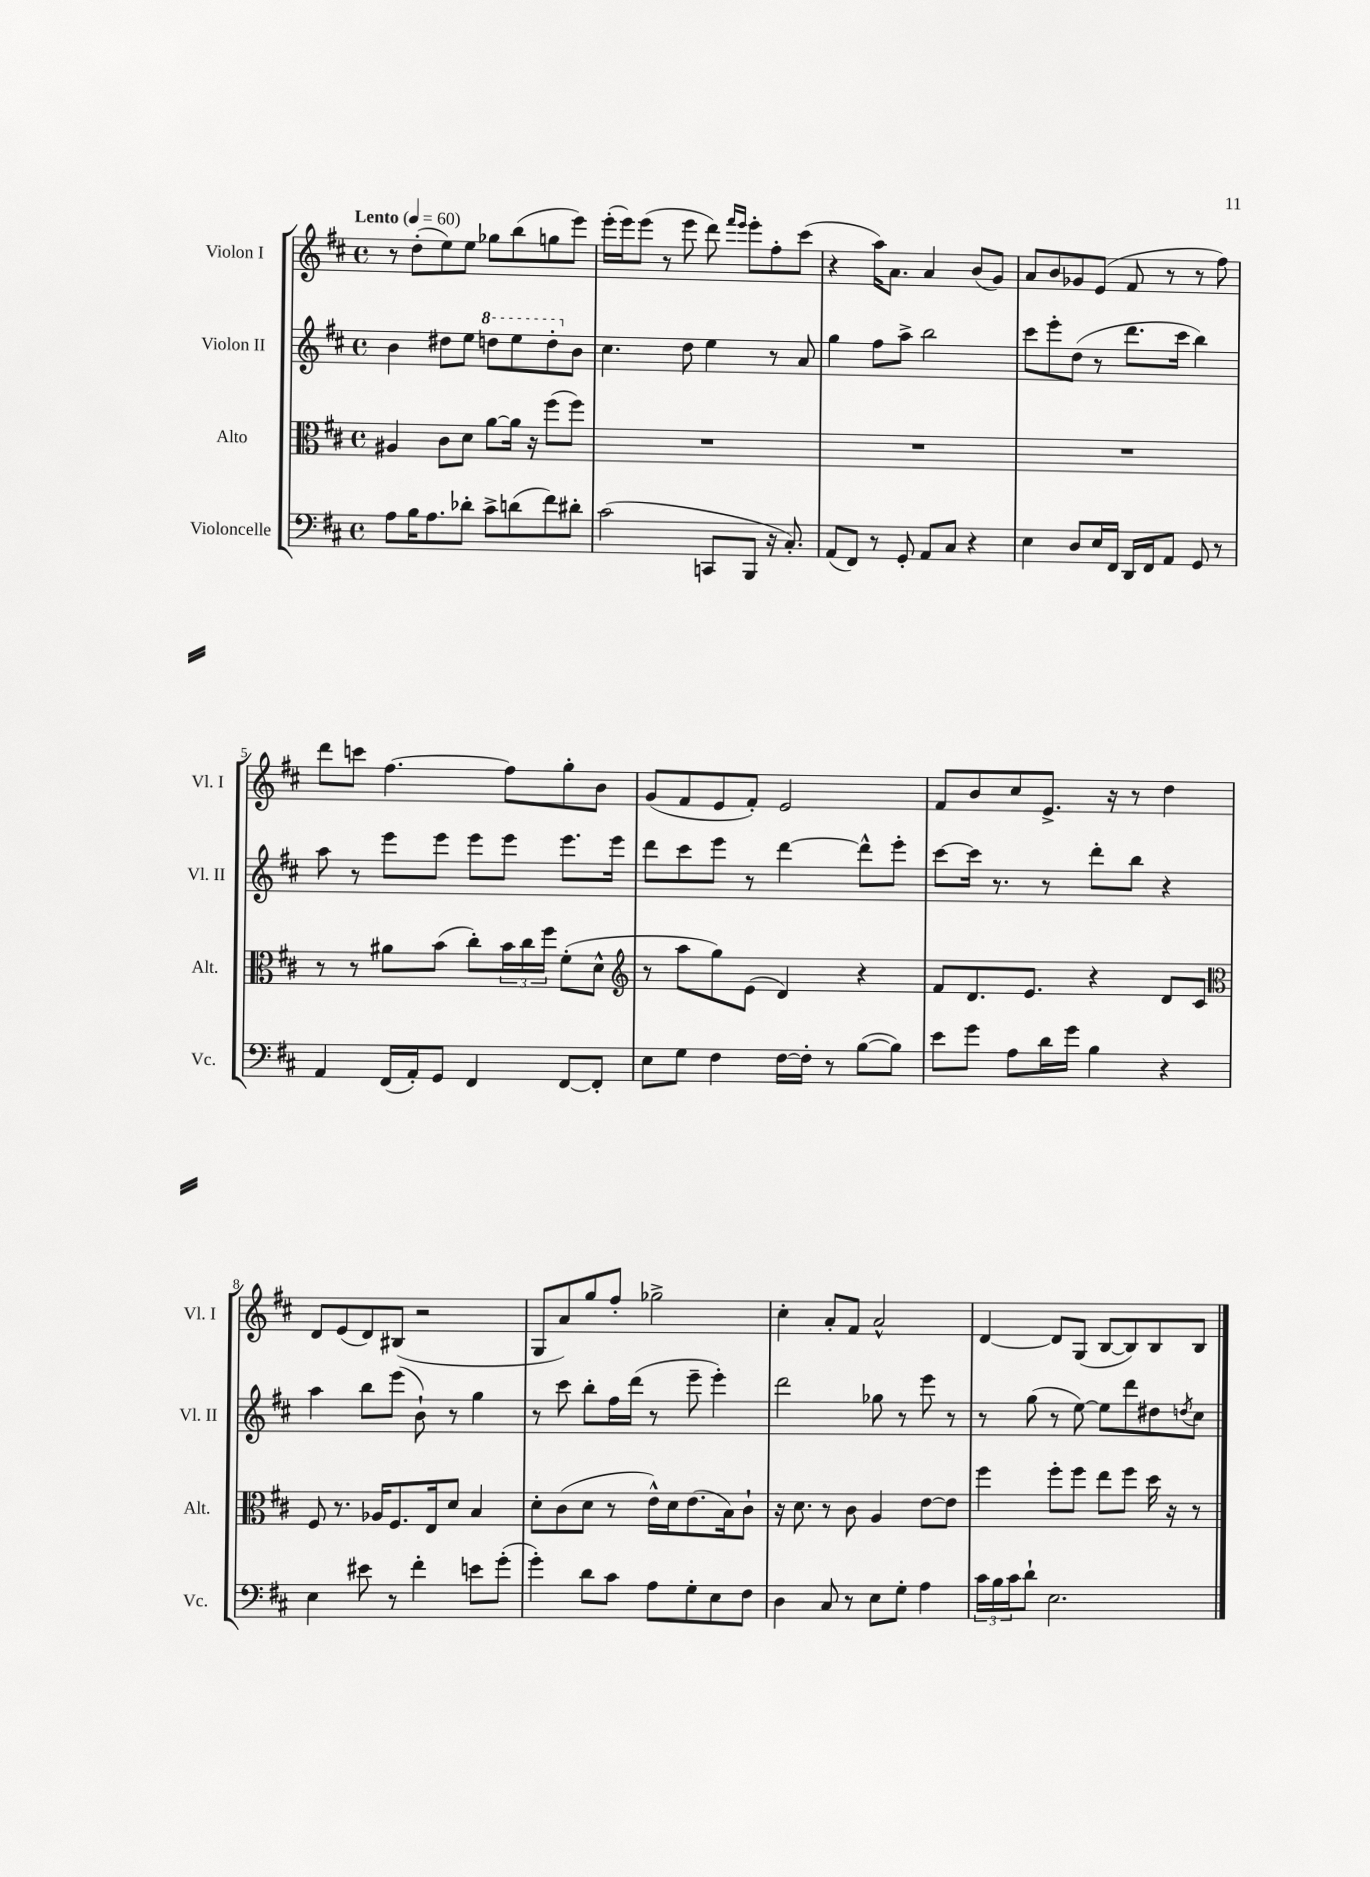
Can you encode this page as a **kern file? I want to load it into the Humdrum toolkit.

**kern	**kern	**kern	**kern
*part4	*part3	*part2	*part1
*staff4	*staff3	*staff2	*staff1
*I"Violoncelle	*I"Alto	*I"Violon II	*I"Violon I
*I'Vc.	*I'Alt.	*I'Vl. II	*I'Vl. I
*clefF4	*clefC3	*clefG2	*clefG2
*k[f#c#]	*k[f#c#]	*k[f#c#]	*k[f#c#]
*M4/4	*M4/4	*M4/4	*M4/4
*met(c)	*met(c)	*met(c)	*met(c)
*MM60	*MM60	*MM60	*MM60
=1	=1	=1	=1
!	!	!	!LO:TX:a:B:t=Lento
8A\L	4A#X/	4b\	8r
16B\K	.	.	(8dd'\L
8.A\	.	.	.
.	8c#\L	8dd#X\L	8ee\)
8d-X'\J	8d\J	8ee\J	8ee\J
*	*	*8va	*
8c#^\L	[8a\L	8dddn\L	8gg-X\L
(8dn\	16a\Jk]	8eee\	(8bb\
.	16r	.	.
8f#\)	(8ff#\L	8ddd'\	8ggn\
*	*	*X8va	*
8d#X'\J	8ff#\J)	8b\J	8eee\J)
=2	=2	=2	=2
(2c#\	1r	4.cc#\	(16eee'\LL
.	.	.	16eee\J)
.	.	.	(8eee\J
.	.	.	8r
.	.	8dd\	8eee\
8CCn/L	.	4ee\	8ddd\)
.	.	.	16qqfff#/LL
.	.	.	16qqeee/JJ
8BBB/J	.	.	8eee'\L
16r	.	8r	8ff#'\
8.C#'/)	.	.	.
.	.	8a/	(8ccc#\J
=3	=3	=3	=3
(8AA/L	1r	4gg\	4r
8FF#/J)	.	.	.
8r	.	8ff#\L	16aa\KL)
.	.	.	8.a\J
8GG'/	.	8aa^\J	.
8AA/L	.	2bb\	4a/
8C#/J	.	.	.
4r	.	.	(8b/L
.	.	.	8g/J)
=4	=4	=4	=4
4E\	1r	8ccc#\L	8a/L
.	.	8eee'\	8b/
8D/L	.	(8dd\J	8g-X/
16E/L	.	8r	(8e/J
16FF#/JJ	.	.	.
16DD/LL	.	8.ddd\L	8f#/
16FF#/J	.	.	.
8AA/J	.	.	8r
.	.	16ccc#\Jk	.
8GG/	.	4bb\)	8r
8r	.	.	8ff#\)
!!LO:LB:g=z
=5	=5	=5	=5
4AA/	8r	8aa\	8ddd\L
.	8r	8r	8cccn\J
(16FF#/LL	8a#X\L	8eee\L	[4.ff#\
16AA'/J)	.	.	.
8GG/J	(8b\J	8eee\J	.
4FF#/	8cc#'\L)	8eee\L	.
.	24b\L	8eee\J	8ff#\L]
.	24cc#\	.	.
.	24ff#\JJ	.	.
[8FF#/L	(8f#'\L	8.eee\L	8gg'\
8FF#'/J]	8d^^\J	.	8b\J
.	.	16eee\Jk	.
=6	=6	=6	=6
*	*clefG2	*	*
8E\L	8r	8ddd\L	(8g/L
8G\J	8aa\L	8ccc#\	8f#/
4F#\	8gg\)	8eee\J	8e/
.	(8e\J	8r	8f#'/J)
[16F#\LL	4d/)	[4ddd\	2e/
16F#'\JJ]	.	.	.
8r	.	.	.
([8B\L	4r	8ddd^^\L]	.
8B\J])	.	8eee'\J	.
=7	=7	=7	=7
8e\L	8f#/L	[8ccc#\L	8f#/L
8g\J	8.d/	16ccc#\Jk]	8b/
.	.	8.r	.
8A\L	.	.	8cc#/
.	8.e/J	.	.
16d\L	.	8r	8.e^/J
16g\JJ	.	.	.
4B\	4r	8ddd'\L	.
.	.	.	16r
.	.	8bb\J	8r
4r	8d/L	4r	4dd\
.	8c#/J	.	.
!!LO:LB:g=z
=8	=8	=8	=8
*	*clefC3	*	*
4E\	8F#/	4aa\	8d/L
.	8.r	.	(8e/
8e#X\	.	8bb\L	8d/)
.	16A-X/KL	.	.
8r	8.F#/	(8eee\J	(8B#X/J
4f#'\	.	8b`\)	2r
.	16E/k	.	.
.	8d/J	8r	.
8en\L	4B/	4gg\	.
(8g'\J	.	.	.
=9	=9	=9	=9
4g'\)	8d'\L	8r	8G/L
.	(8c#\	8ccc#\	8a/)
8d\L	8d\J	8bb'\L	8gg/
8c#\J	8r	16ff#\L	8ff#'/J
.	.	(16ddd\JJ	.
8A\L	16e^^\LL)	8r	2gg-X^\
.	16d\J	.	.
8G'\	(8.e\	8eee~\	.
8E\	.	4eee'\)	.
.	16B\k)	.	.
8F#\J	8c#`\J	.	.
=10	=10	=10	=10
4D\	16r	2ddd\	4cc#'\
.	8.d\	.	.
8C#/	8r	.	8a'/L
8r	8c#\	.	8f#/J
8E\L	4A/	8gg-X\	2a^^/
8G'\J	.	8r	.
4A\	[8e\L	8eee\	.
.	8e\J]	8r	.
=11	=11	=11	=11
24c#\LL	4ff#\	8r	[4d/
24B\	.	.	.
24c#\J	.	.	.
8d`\J	.	(8gg\	.
2.E\	8ff#'\L	8r	8d/L]
.	8ff#\J	[8ee\)	(8G/J
.	8ee\L	8ee\L]	[8B/L
.	8ff#\J	8ddd\	8B/])
.	16dd\	8dd#X\	8B/
.	16r	.	.
.	.	8qddn/	.
.	8r	8cc#\J	8B/J
==	==	==	==
*-	*-	*-	*-
